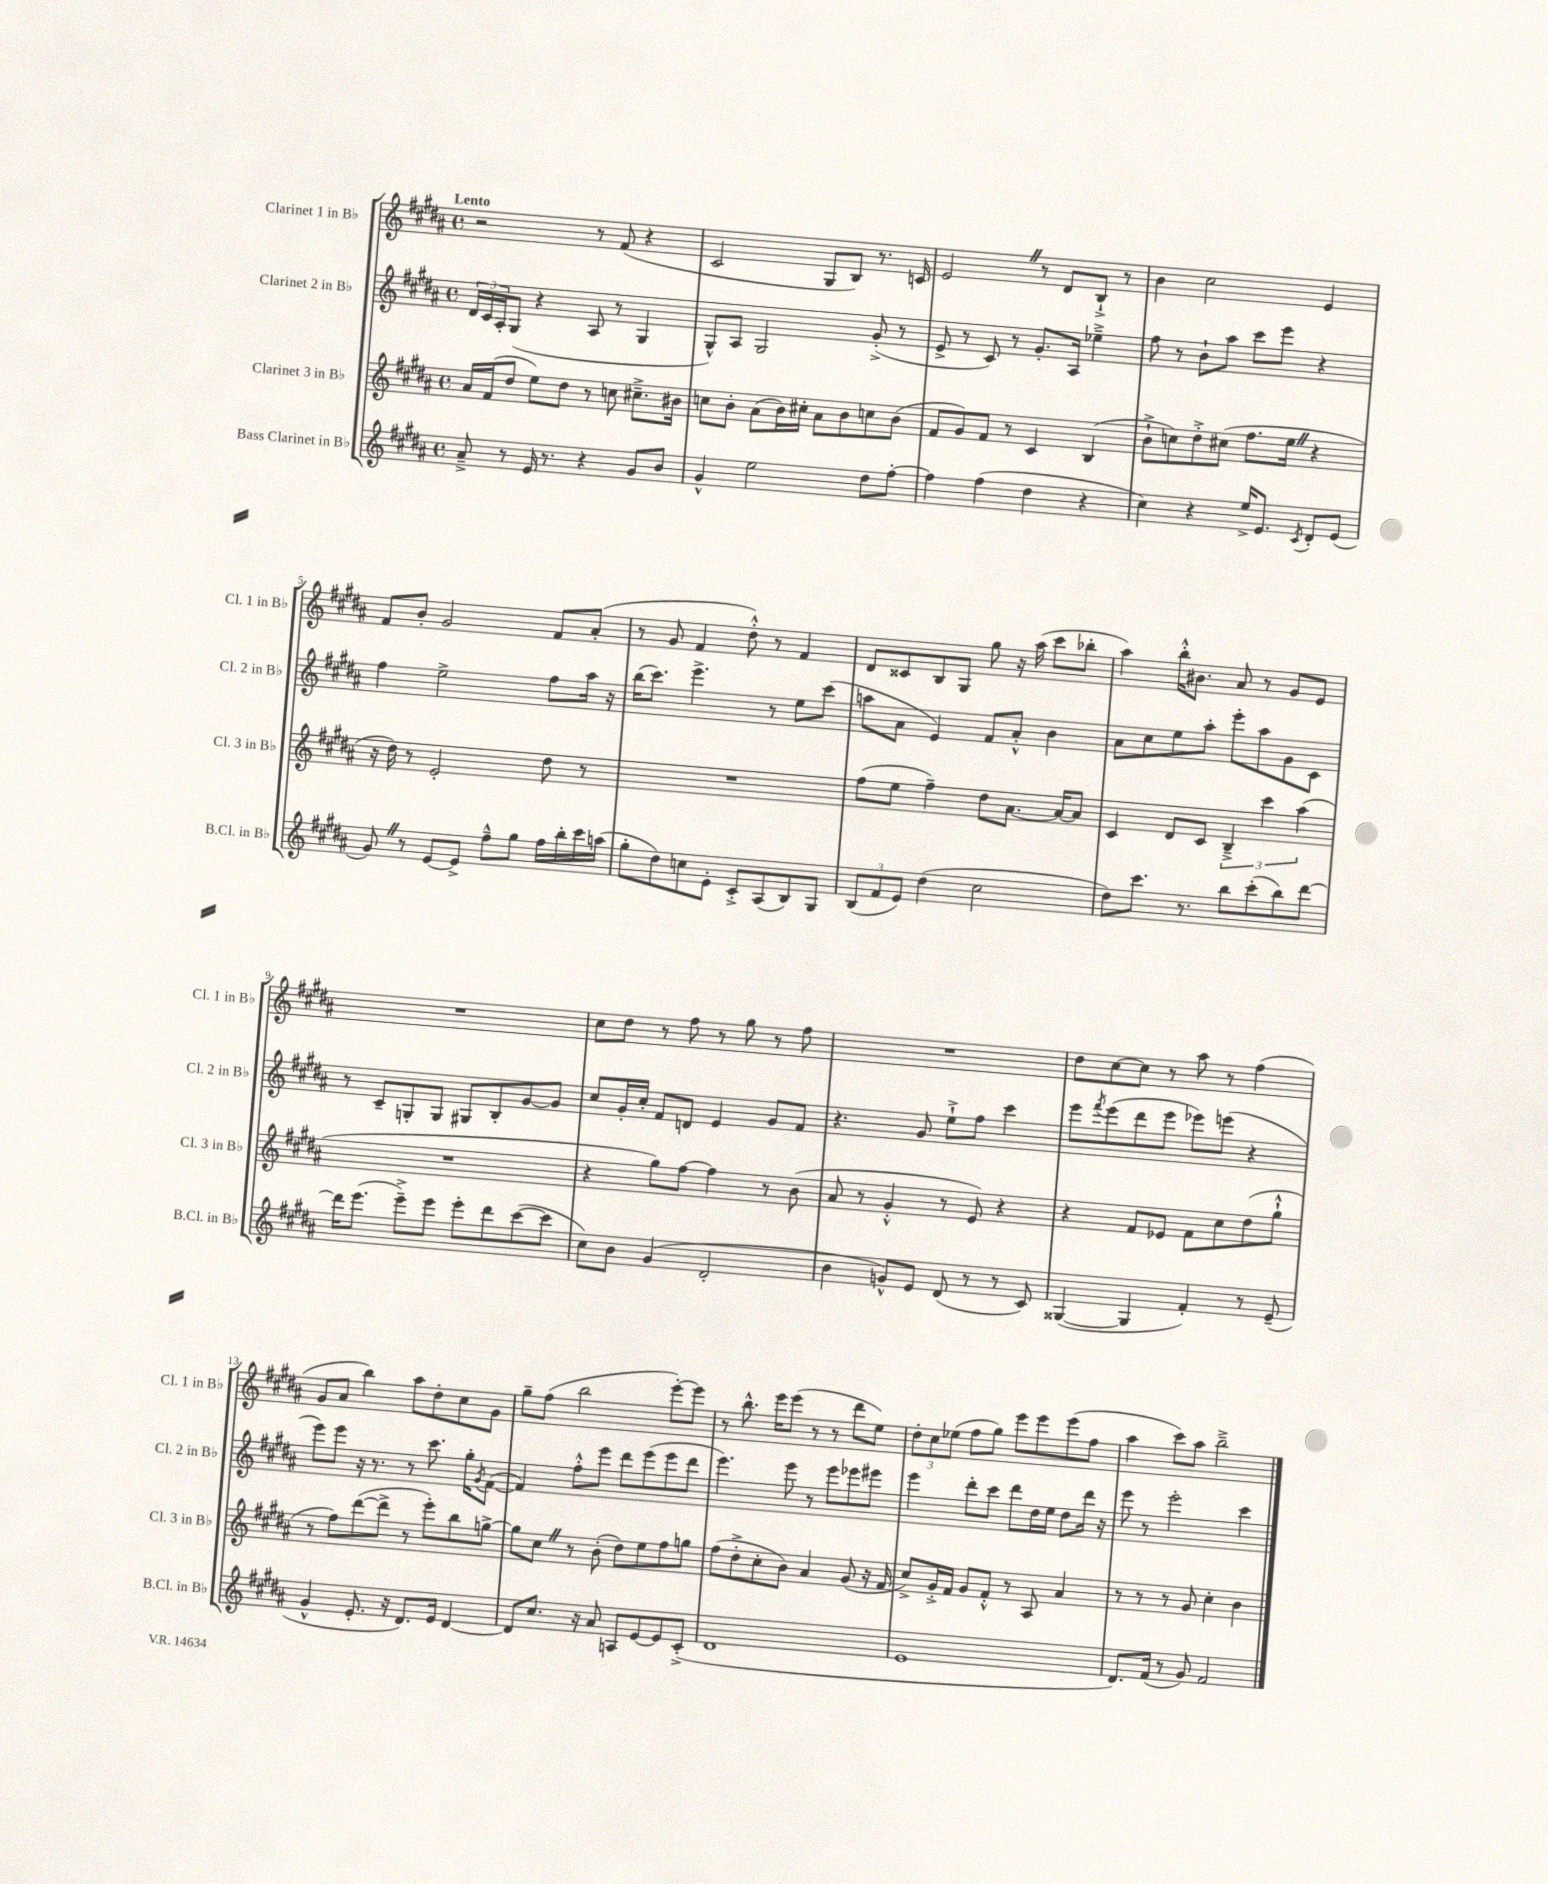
<<
\new StaffGroup <<
\new Staff = "s0" \with { instrumentName = "Clarinet 1 in Bb" shortInstrumentName = "Cl. 1 in Bb" } {
    \clef treble \key b \major \defaultTimeSignature \time 4/4 \tempo "Lento"
    r2 r8 fis'8( r4 |
    cis'2 gis8 b8) r8. c'16 |
    e'2 \once \override BreathingSign.text = \markup { \musicglyph "scripts.caesura.straight" } \breathe r8 dis'8 b8-!-> r8 |
    b'4 cis''2 e'4 |
    fis'8 b'8-. gis'2 fis'8 ais'8-.( |
    r8 gis'8 fis'4 dis''8-.-^) r8 fis'4 |
    dis'8 cisis'8 b8 gis8 gis''8 r16 ais''16( cis'''8 bes''8-. |
    ais''4) b''16-.-^ bis'8. ais'8 r8 gis'8 e'8 |
    R1 |
    cis''8 dis''8 r8 fis''8 r8 gis''8 r8 fis''8 |
    R1 |
    dis''8 cis''8~ cis''8 r8 ais''8 r8 fis''4( |
    gis'8 ais'8 b''4) ais''8 dis''8-. cis''8 gis'8 |
    gis''8-- fis''8( b''2 e'''8~-.) e'''8 |
    r8 b''8.-^ e'''16 e'''8( r8 r8 dis'''8 e''8) |
    \tuplet 3/2 { dis''8-. cis''8 ees''8( } fis''8 gis''8) e'''8 e'''8 e'''8( fis''8 |
    ais''4 cis'''8) ais''8 b''2---> \bar "|." |
}
\new Staff = "s1" \with { instrumentName = "Clarinet 2 in Bb" shortInstrumentName = "Cl. 2 in Bb" } {
    \clef treble \key b \major \defaultTimeSignature \time 4/4
    \tuplet 3/2 { dis'16 cis'16 ais16-. } gis8( r4 ais8 r8 gis4 |
    gis8-^) ais8 gis2 gis'8-.->( r8 |
    e'8-> r8 cis'8) r8 gis'8.-. ais16 ees''4---> |
    fis''8 r8 b'8-! ais''8 cis'''8 e'''8 r4 |
    fis''4 e''2-> fis''8 ais''16 r16 |
    b''16( cis'''8.) e'''4.-> r8 e''8 cis'''8( |
    a''8 ais'8 e'4) fis'8 ais'8-.-^ b'4 |
    ais'8 cis''8 e''8 ais''8-. e'''8-. ais''8 gis'8 cis'8 |
    r8 cis'8-- g8-. g8 gis8 b8-. gis'8~ gis'8 |
    cis''8 gis'16-. cis''16-. fis'8 d'8 e'4 gis'8 fis'8 |
    r4. gis'8 e''8-!-> fis''8 cis'''4 |
    e'''8 \acciaccatura { fis'''8 } e'''8( dis'''8 e'''8 ees'''8) e'''8( r4 |
    e'''8) e'''8 r16 r8. r8 cis'''8. gis''16-. \acciaccatura { gis'8 } fis'8~( |
    fis'4) fis''8-.-^ e'''8 dis'''8 e'''8( e'''8 dis'''8 |
    e'''4.) e'''8 r8 e'''8 ees'''8 eis'''8 |
    e'''4 dis'''8-. cis'''8 dis'''8 dis''16 e''16 dis''8 dis'''16 r16 |
    e'''8 r8 e'''2-. cis'''4 \bar "|." |
}
\new Staff = "s2" \with { instrumentName = "Clarinet 3 in Bb" shortInstrumentName = "Cl. 3 in Bb" } {
    \clef treble \key b \major \defaultTimeSignature \time 4/4
    ais'16 fis'16( dis''8 e''8) dis''8 r8 c''8 cis''8.---> bis'16 |
    c''8 b'8-. ais'8( b'16) cis''16-. ais'8 b'8 c''8 b'8( |
    fis'8 gis'8) fis'8 r8 cis'4 b4( |
    b'8-!-> c''8) dis''8-.-> cis''8( fis''8. e''16 \once \override BreathingSign.text = \markup { \musicglyph "scripts.caesura.straight" } \breathe r4 |
    r16 dis''16) r8 e'2-. dis''8 r8 |
    R1 |
    fis''8( e''8 fis''4--) dis''8 ais'8.~ ais'16~ ais'8 |
    cis'4 dis'8 cis'8 \tuplet 3/2 { b4---> cis'''4 ais''4( } |
    R1 |
    r4 gis''8) fis''8~ fis''4 r8 b'8( |
    ais'8 r8 gis'4-.-^ r8 e'8) r4 |
    r4 fis'8 ees'8 fis'8 cis''8 dis''8( gis''8-!-^ |
    r8 fis''8) dis'''8~( dis'''8-> r8 e'''8-.) b''8 g''8~-> |
    g''8 cis''8 \once \override BreathingSign.text = \markup { \musicglyph "scripts.caesura.straight" } \breathe r8 b'8-.( dis''8) e''8 fis''8 g''8 |
    fis''8( dis''8-.-> cis''8-. b'8) ais'4 gis'8( r16 fis'16 |
    cis''8->) gis'16-.-> fis'16 gis'8 fis'8-.-^ r8 ais8 ais'4 |
    r8 r8 r8 gis'8 cis''4-. b'4 \bar "|." |
}
\new Staff = "s3" \with { instrumentName = "Bass Clarinet in Bb" shortInstrumentName = "B.Cl. in Bb" } {
    \clef treble \key b \major \defaultTimeSignature \time 4/4
    ais'8---> r8 e'16 r8. r4 gis'8 b'8 |
    gis'4-^ e''2 dis''8 fis''8~-. |
    fis''4 fis''4( dis''4 r4 |
    cis''4) r4 e''16-> e'8. \acciaccatura { cis'8 } dis'8-. e'8( |
    gis'8) \once \override BreathingSign.text = \markup { \musicglyph "scripts.caesura.straight" } \breathe r8 e'8~ e'8-> fis''8---^ gis''8 fis''16 b''16-. cis'''16 a''16( |
    gis''8-. dis''8) c''8 e'8-. cis'8-.-> ais8( b8) gis8 |
    \tuplet 3/2 { b8( fis'8 e'8) } dis''4( cis''2 |
    dis''8) cis'''8. r8. b''8 cis'''8-.( b''8) dis'''8~ |
    dis'''16 e'''8.( e'''8--->) e'''8 e'''8-. dis'''8 cis'''8~( cis'''8 |
    cis''8) b'8 gis'4( dis'2-. |
    b'4 g'8-^) e'8 dis'8( r8 r8 cis'8) |
    gisis4~( gisis4 fis'4-.) r8 e'8--( |
    gis'4-^ e'8.-. r16 dis'8.) e'16 dis'4~ |
    dis'8 cis''8. r16 ais'8 a8 e'8~ e'8 cis'8-.->( |
    dis'1 |
    e'1 |
    dis'8.) fis'16( r8 gis'8) fis'2 \bar "|." |
}
>>
>>
